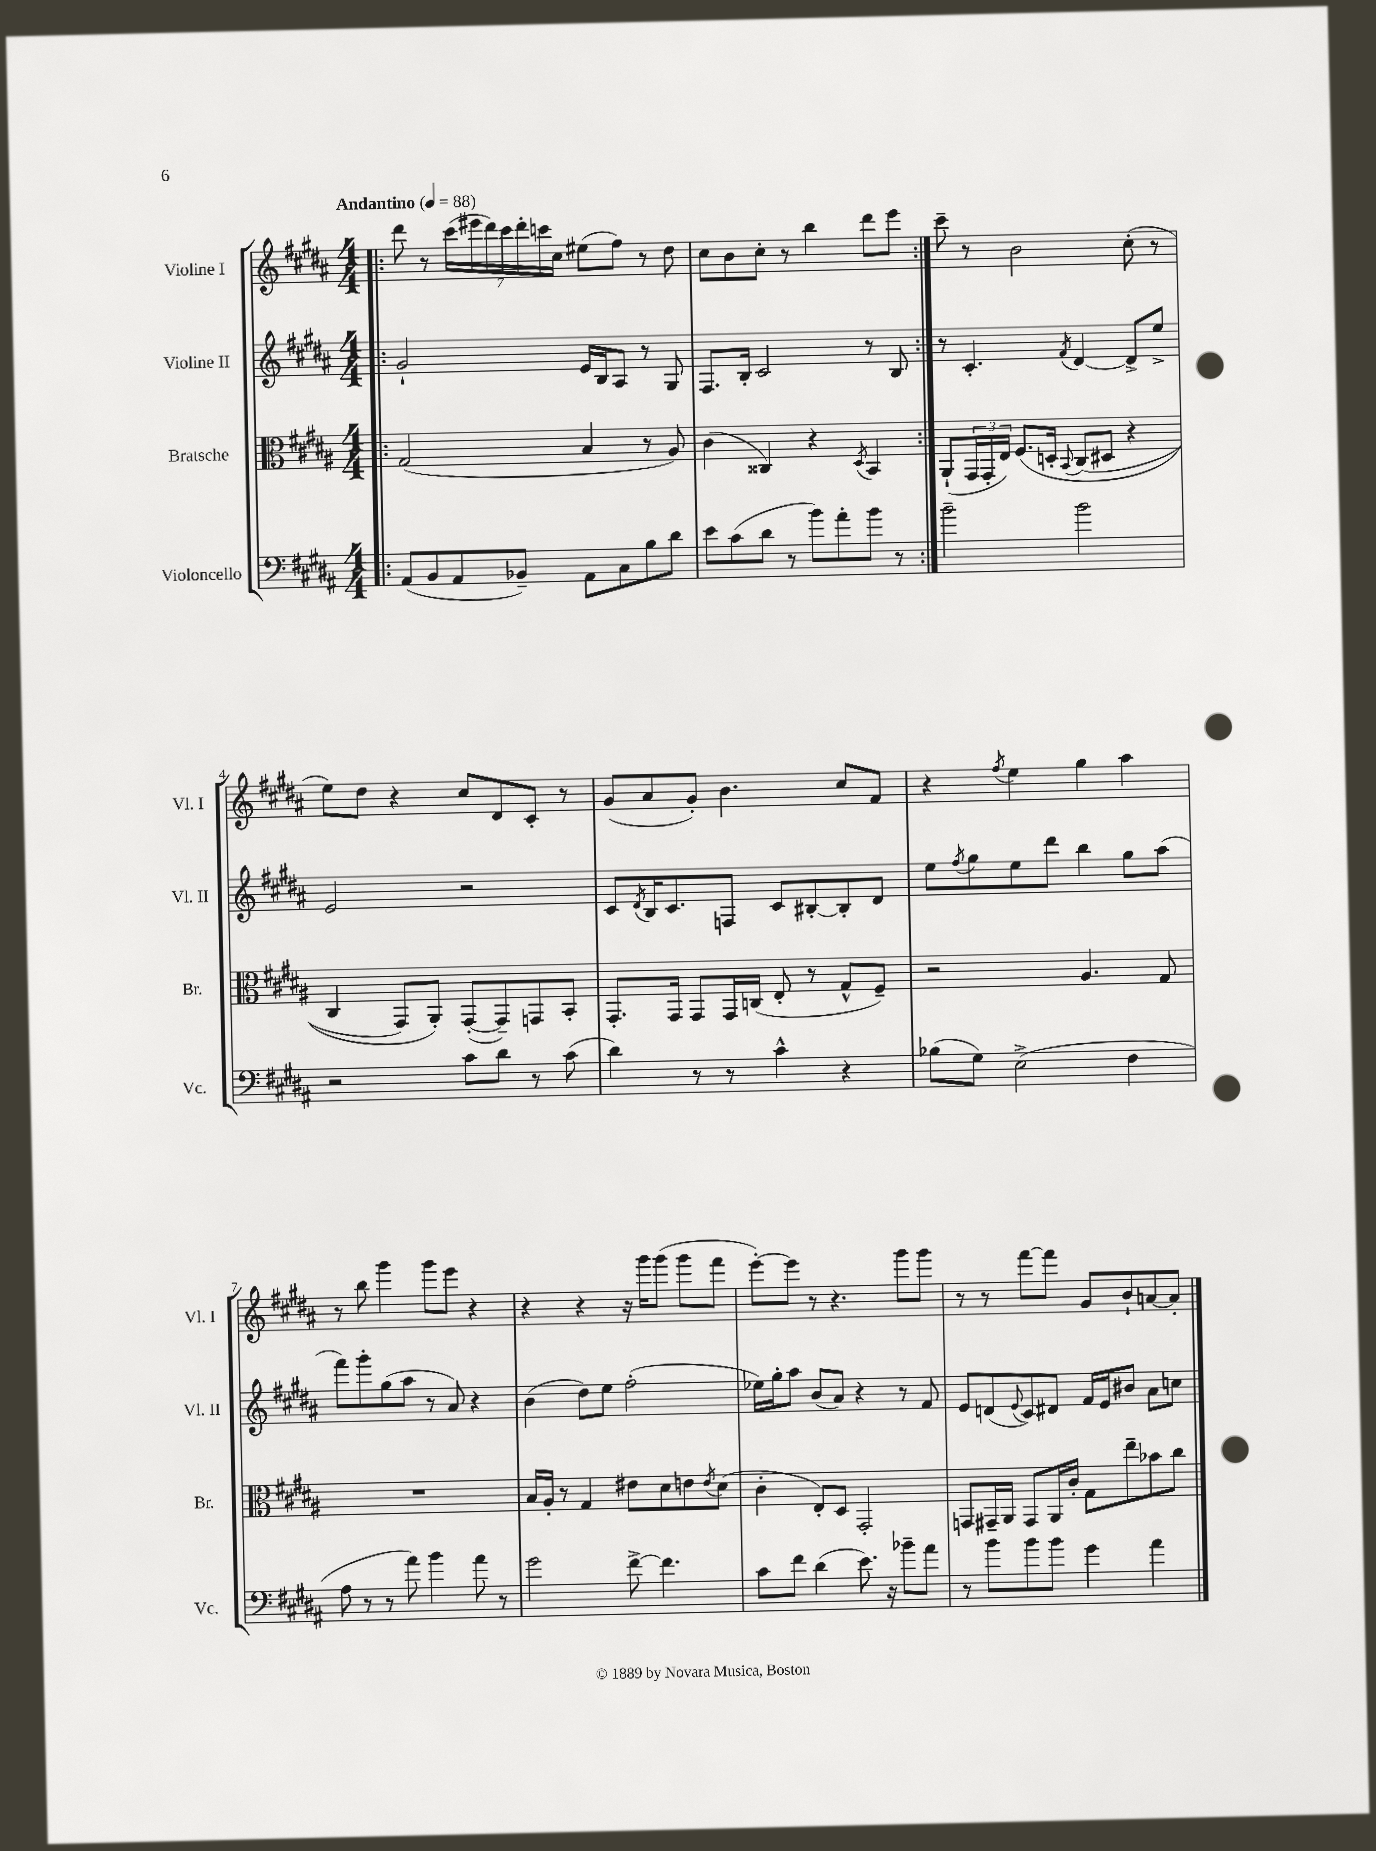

**kern	**kern	**kern	**kern
*part4	*part3	*part2	*part1
*staff4	*staff3	*staff2	*staff1
*I"Violoncello	*I"Bratsche	*I"Violine II	*I"Violine I
*I'Vc.	*I'Br.	*I'Vl. II	*I'Vl. I
*clefF4	*clefC3	*clefG2	*clefG2
*k[f#c#g#d#a#]	*k[f#c#g#d#a#]	*k[f#c#g#d#a#]	*k[f#c#g#d#a#]
*M4/4	*M4/4	*M4/4	*M4/4
*MM88	*MM88	*MM88	*MM88
=1!|:	=1!|:	=1!|:	=1!|:
!	!	!	!LO:TX:a:B:t=Andantino
(8AA#/L	(2G#/	2g#`/	8ddd#\
8BB/	.	.	8r
8AA#/	.	.	(28ccc#\LL
.	.	.	28eee#X\
.	.	.	28ddd#\)
.	.	.	28ccc#\
8BB-X~/J)	.	.	.
.	.	.	28ddd#'\
.	.	.	28cccn\
.	.	.	28cc#\JJ
8AA#\L	4B/	16e/LL	(8ee#X\L
.	.	16B/J	.
8C#\	.	8A#/J	8ff#\J)
8B\	8r	8r	8r
8d#\J	8A#/)	8G#/	8dd#\
=2	=2	=2	=2
8e\L	(4c#\	8.F#/L	8cc#\L
(8c#\	.	.	8b\
.	.	16B'/Jk	.
8d#\J	4C##X/)	2c#/	8cc#'\J
8r	.	.	8r
8b\L)	4r	.	4bb\
8a#'\	.	.	.
.	8qD#/	.	.
8b\J	4BB/	8r	8ddd#\L
8r	.	8B/	8eee\J
=3:|!	=3:|!	=3:|!	=3:|!
2b~\	(8AA#`/L	8r	8ccc#~\
.	24GG#/L	4.c#'/	8r
.	24GG#'/	.	.
.	24E/JJ)	.	.
.	(8.F#/L	.	2b\
.	16Dn'/Jk	.	.
.	8qqBB/	8qf#/	.
2b\	(8C#/L	[4d#/	.
.	8D#X/J	.	.
.	4r	8d#^/L]	(8cc#'\
.	.	8ee^/J	8r
!!LO:LB:g=z
=4	=4	=4	=4
2r	4C#/	2e/	8ee\L)
.	.	.	8dd#\J
.	8GG#/L)	.	4r
.	8AA#'/J)	.	.
8c#\L	([8GG#'/L	2r	8cc#/L
8d#\J	8GG#~/])	.	8d#/
8r	8GGn/	.	8c#'/J
(8c#\	8BB'/J	.	8r
=5	=5	=5	=5
4d#\)	8.GG#'/L	8c#/L	(8g#/L
.	.	8qd#/	.
.	.	16B/K	8a#/
.	16GG#/Jk	8.c#/	.
8r	8GG#/L	.	8g#'/J)
8r	16GG#/L	8Fn/J	4.b\
.	(16Cn/JJ	.	.
4c#^^\	8E'/	8c#/L	.
.	8r	[8B#X'/	.
4r	8G#^^/L	8B#'/]	8cc#/L
.	8F#~/J)	8d#/J	8f#/J
=6	=6	=6	=6
(8B-X\L	2r	8ee\L	4r
.	.	8qff#/	.
8G#\J)	.	8gg#\	.
.	.	.	8qff#/
(2E^\	.	8ee\	4ee\
.	.	8ddd#\J	.
.	4.A#/	4bb\	4gg#\
4F#\	.	8gg#\L	4aa#\
.	8G#/	(8aa#\J	.
!!LO:LB:g=z
=7	=7	=7	=7
8A#\	1r	8fff#\L)	8r
8r	.	8ggg#'\	8bb\
8r	.	(8gg#\	4ggg#\
8a#\)	.	8aa#\J	.
4b\	.	8r	8ggg#\L
.	.	8a#/)	8eee\J
8a#\	.	4r	4r
8r	.	.	.
=8	=8	=8	=8
2g#\	16B/LL	(4b\	4r
.	16A#'/JJ	.	.
.	8r	.	.
.	4G#/	8dd#\L)	4r
.	.	8ee\J	.
[8f#^\	8e#X\L	(2ff#'\	16r
.	.	.	16ggg#\KL
4.f#\]	8d#\	.	(8ggg#\J
.	8en\	.	8ggg#\L
.	8qe/	.	.
.	(8d#\J	.	8fff#\J
=9	=9	=9	=9
8c#\L	4c#'\	16ee-X\LL)	[8eee'\L)
.	.	16gg#'\J	.
8f#\J	.	8aa#\J	8eee\J]
(4d#\	8E'/L)	(8b/L	8r
.	8D#/J	8a#/J)	4.r
8.e\)	2GG#'/	4r	.
16r	.	.	.
8b-X~\L	.	8r	8ggg#\L
8a#\J	.	8f#/	8ggg#\J
=10	=10	=10	=10
8r	8GGn/L	8e/L	8r
8b\L	16GG#X~/L	(8dn/	8r
.	16AA#/JJ	.	.
.	.	8qqe/	.
8b\	8GG#/L	8c#/)	[8fff#\L
8b\J	16AA#/L	8d#X/J	8fff#\J]
.	16c#'/JJ	.	.
4g#\	8G#\L	16f#/LL	8g#/L
.	.	16e/J	.
.	8ee~\	8b#X/J	8b`/
4a#\	8b-X\	8a#\L	[8an/
.	8cc#\J	8ccn\J	8a'/J]
==	==	==	==
*-	*-	*-	*-
